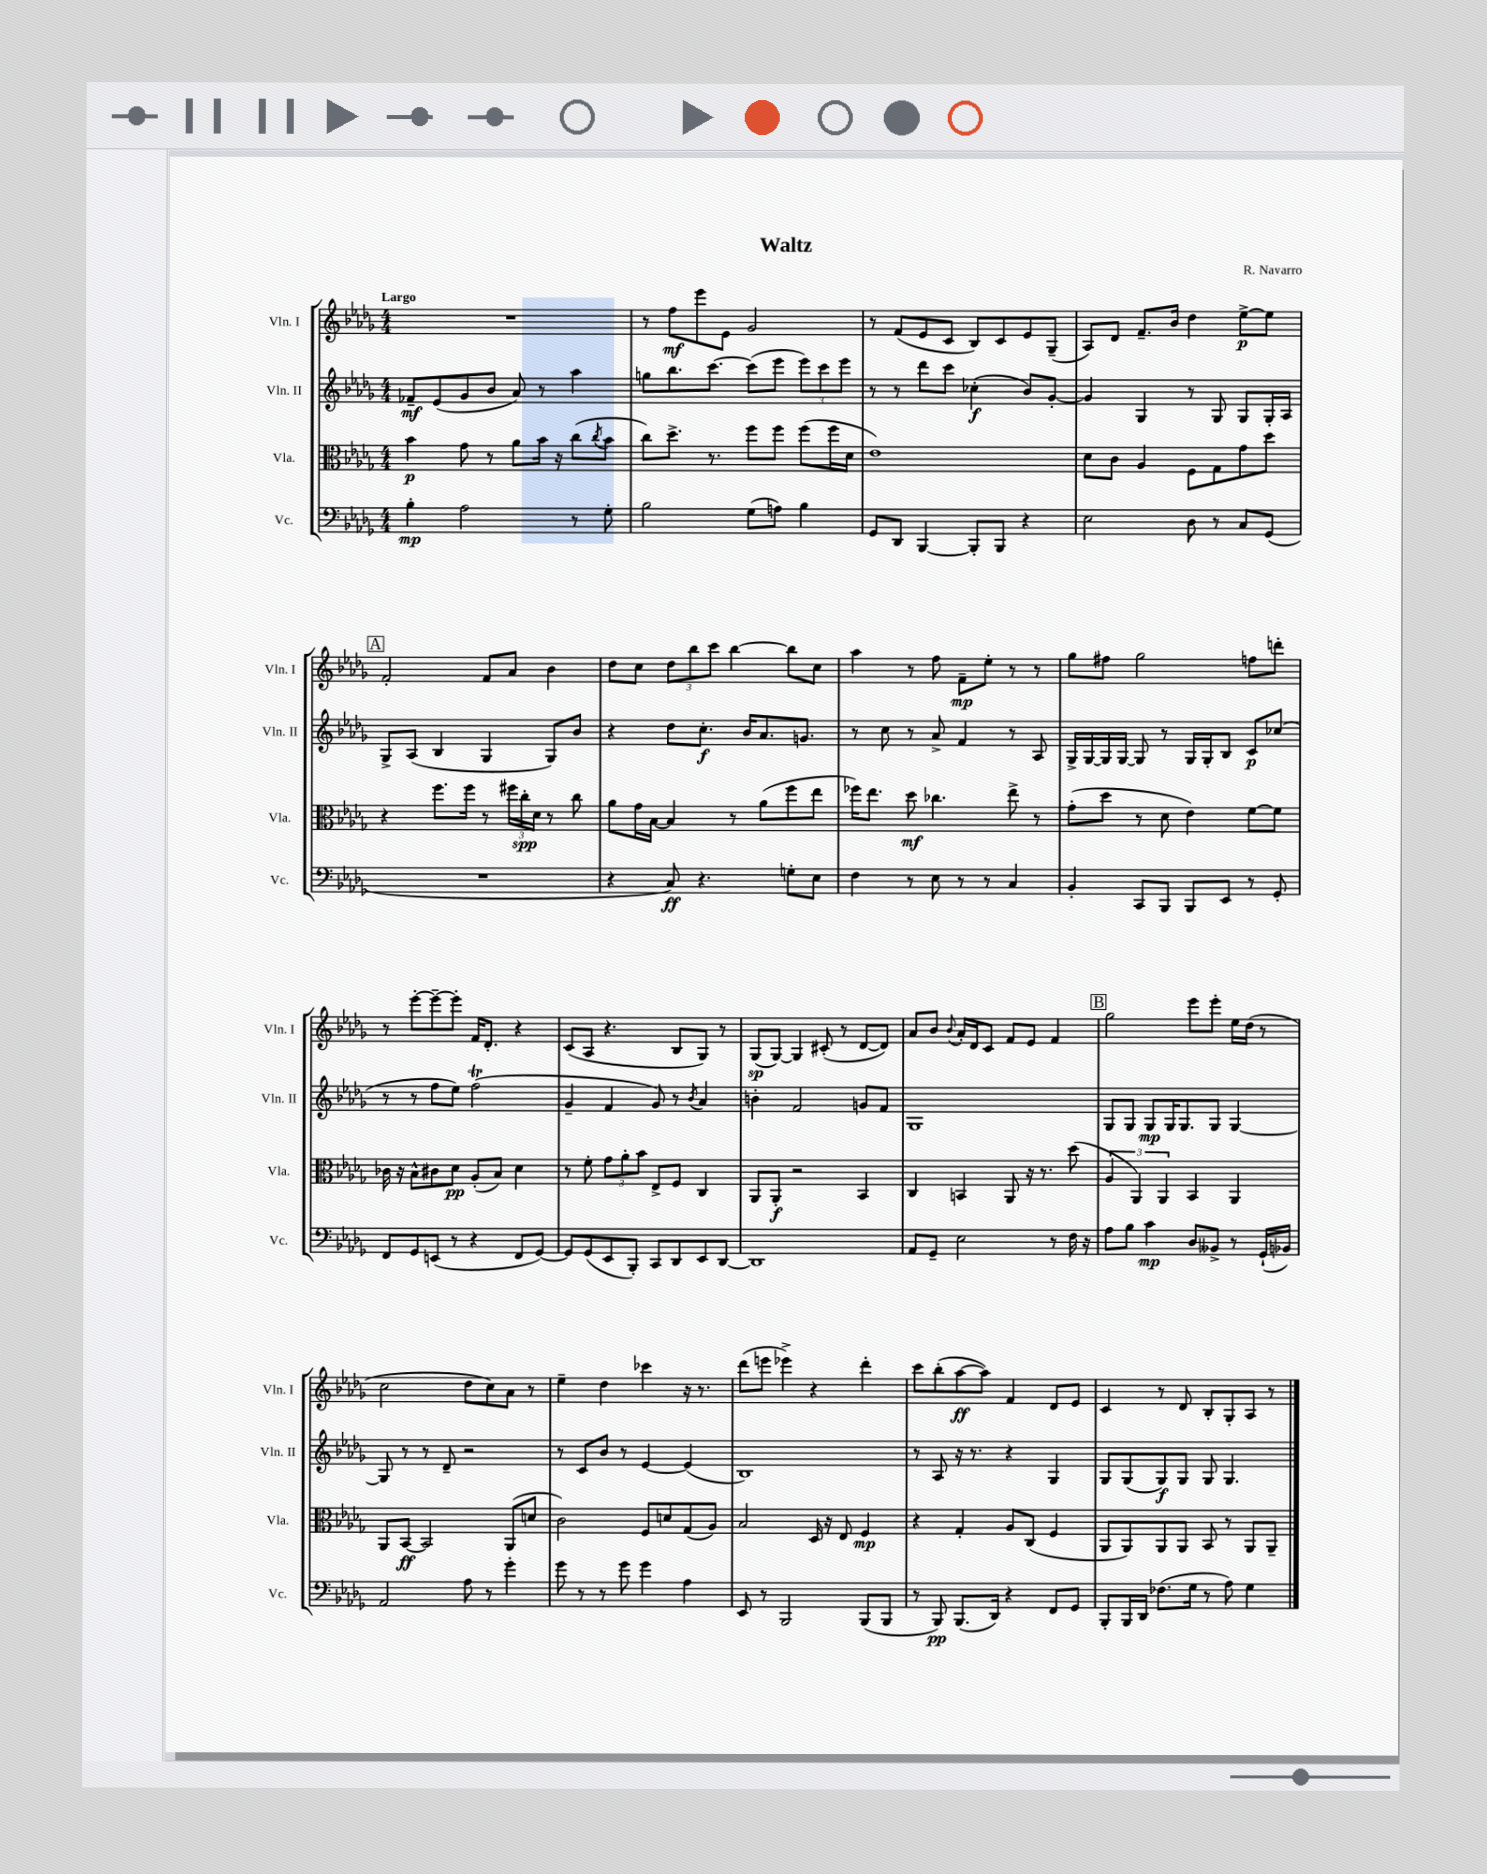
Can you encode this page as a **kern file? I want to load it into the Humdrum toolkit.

**kern	**kern	**kern	**kern
*staff4	*staff3	*staff2	*staff1
*clefF4	*clefC3	*clefG2	*clefG2
*k[b-e-a-d-g-]	*k[b-e-a-d-g-]	*k[b-e-a-d-g-]	*k[b-e-a-d-g-]
*M4/4	*M4/4	*M4/4	*M4/4
4B-'	4b-	8f-~	1r
.	.	(8e-	.
2A-	8g-	8g-	.
.	8r	8b-	.
.	8a-	8a-)	.
.	16b-	8r	.
.	16r	.	.
8r	(8cc	4aa-	.
.	8qcc	.	.
8G-'	8b-	.	.
=	=	=	=
2B-	8cc)	8gg	8r
.	8.dd-^	8.bb-	8ff
.	.	.	8eee-
.	8.r	[8.ccc	.
.	.	.	8e-
(8G-	8ff	(8ccc]	2g-
8A)	8ff	8eee-	.
4B-	(8ff	12eee-)	.
.	.	12ccc	.
.	16ff	.	.
.	.	12eee-	.
.	16d-	.	.
=	=	=	=
8GG-	1e-)	8r	8r
8DD-	.	8r	(8f
[4BBB-	.	8ddd-	8e-
.	.	8ccc	8c
8BBB-']	.	(4cc-'	8B-)
8BBB-	.	.	8c
4r	.	8b-)	8e-
.	.	[8g-'	(8G-~
=	=	=	=
2E-	8d-	4g-]	8A-)
.	8c	.	8d-
.	4A-	4G-	8.f~
.	.	.	16b-
8D-	8F	8r	4dd-
8r	8G-	8G-	.
8C	8g-	8G-	[8ee-^
(8GG-	8dd-	16G-'	8ee-]
.	.	16A-	.
=	=	=	=
1r	4r	8G-^	2f'
.	.	(8A-	.
.	8.ff	4B-	.
.	16ff	.	.
.	8r	4G-	8f
.	24ff#	.	8a-
.	24cc'	.	.
.	24d-	.	.
.	8r	8G-)	4b-
.	8cc	8b-	.
=	=	=	=
4r	8a-	4r	8dd-
.	16g-	.	8cc
.	[16B-	.	.
8C)	4B-]	8dd-	12dd-
.	.	.	12bb-
4.r	.	8.cc'	.
.	.	.	12ccc
.	8r	.	[4bb-
.	.	16b-	.
.	(8a-	8.a-	.
8G'	8ff	.	8bb-]
.	.	8.g	.
8E-	8ee-	.	8cc
=	=	=	=
4F	16ff-)	8r	4aa-
.	8.ee-	.	.
.	.	8cc	.
8r	8dd-	8r	8r
8E-	4.cc-	8a-^	8ff
8r	.	4f	8f~
8r	.	.	8ee-'
4C	8ee-^	8r	8r
.	8r	8A-	8r
=	=	=	=
4BB-'	(8g-'	16G-^	8gg-
.	.	[16G-	.
.	8dd-	16G-]	8ff#
.	.	[16G-	.
8CC	8r	8G-]	2gg-
8BBB-	8d-	8r	.
8BBB-	4e-)	16G-	.
.	.	16G-'	.
8EE-	.	8B-	.
8r	[8f	8c	8ff
8GG-'	8f]	(8cc-	8ddd'
=	=	=	=
8FF	16c-	8r	8r
.	16r	.	.
8GG-	8B-^^	8r	[8eee-'
(8EE	8c#	8ff	8eee-~_
8r	8d-	8ee-)	8eee-']
4r	(8A-'	(2ff	16f
.	.	.	8.d-'
.	8B-)	.	.
8FF	4d-	.	4r
[8GG-)	.	.	.
=	=	=	=
8GG-]	8r	4g-~	(8c
(8GG-	8f'	.	8A-
8EE-	12g-	4f	4.r
.	12a-'	.	.
8BBB-')	.	.	.
.	12b-	.	.
8CC	8E-^	8g-)	.
8DD-	8F	8r	8B-
.	.	8qb-	.
8EE-	4C	4a-	8G-)
[8DD-	.	.	8r
=	=	=	=
1DD-]	8AA-	4b'	(8G-
.	8AA-'	.	[8G-)
.	2r	2f	4G-]
.	.	.	(8c#'
.	.	.	8r
.	4BB-	8g	[8d-
.	.	8f	8d-])
=	=	=	=
8AA-	4C	1G-	8a-
8GG-~	.	.	8b-
.	.	.	8qqb-
2E-	4BB	.	16a-'
.	.	.	16d-
.	.	.	8c
.	8AA-	.	8f
.	16r	.	8e-
.	8.r	.	.
8r	.	.	4f
16F	(8dd-	.	.
16r	.	.	.
=	=	=	=
8A-	6A-	8G-	2gg-
8B-	.	8G-	.
.	6AA-)	.	.
4c	.	8G-	.
.	6AA-	.	.
.	.	16G-	.
.	.	8.G-	.
8D-	4BB-	.	8eee-
8BB--^	.	8G-	8eee-'
8r	4AA-	[4G-	16ee-
.	.	.	(16dd-
(16GG-`	.	.	8r
16BB-)	.	.	.
=	=	=	=
2AA-	8AA-	8G-]	2cc
.	[8BB-	8r	.
.	2BB-]	8r	.
.	.	8d-~	.
8A-	.	2r	8dd-
8r	.	.	8cc)
4g-'	(8AA-	.	8a-
.	8d	.	8r
=	=	=	=
8g-	2c)	8r	4ee-~
8r	.	8c	.
8r	.	8b-	4dd-
8g-	.	8r	.
4g-	8F	[4e-	4ccc-
.	8d	.	.
4A-	(8G-	(4e-]	16r
.	.	.	8.r
.	8A-)	.	.
=	=	=	=
8EE-	2B-	1B-)	(8ddd-
8r	.	.	8eee
2BBB-	.	.	4eee-^)
.	16D-	.	4r
.	16r	.	.
.	8E-	.	.
(8BBB-	4F	.	4ddd-'
8BBB-	.	.	.
=	=	=	=
8r	4r	8r	8ccc
8BBB-)	.	8A-	(8bb-'
(8.BBB-	4G-'	16r	[8aa-
.	.	8.r	.
.	.	.	8aa-])
16DD-)	.	.	.
4r	8A-	4r	4f
.	(8C	.	.
8FF	4F	4G-	8d-
8GG-	.	.	8e-
=	=	=	=
8BBB-'	8AA-	8G-	4c
16BBB-	8AA-)	(8G-	.
16DD-	.	.	.
(8.F-	8AA-	8G-)	8r
.	8AA-	8G-	8d-
16G-	.	.	.
8r	8BB-	8G-	8B-'
8A-)	8r	4.G-	8G-'
4G-	8AA-	.	8A-
.	8AA-~	.	8r
==	==	==	==
*-	*-	*-	*-
